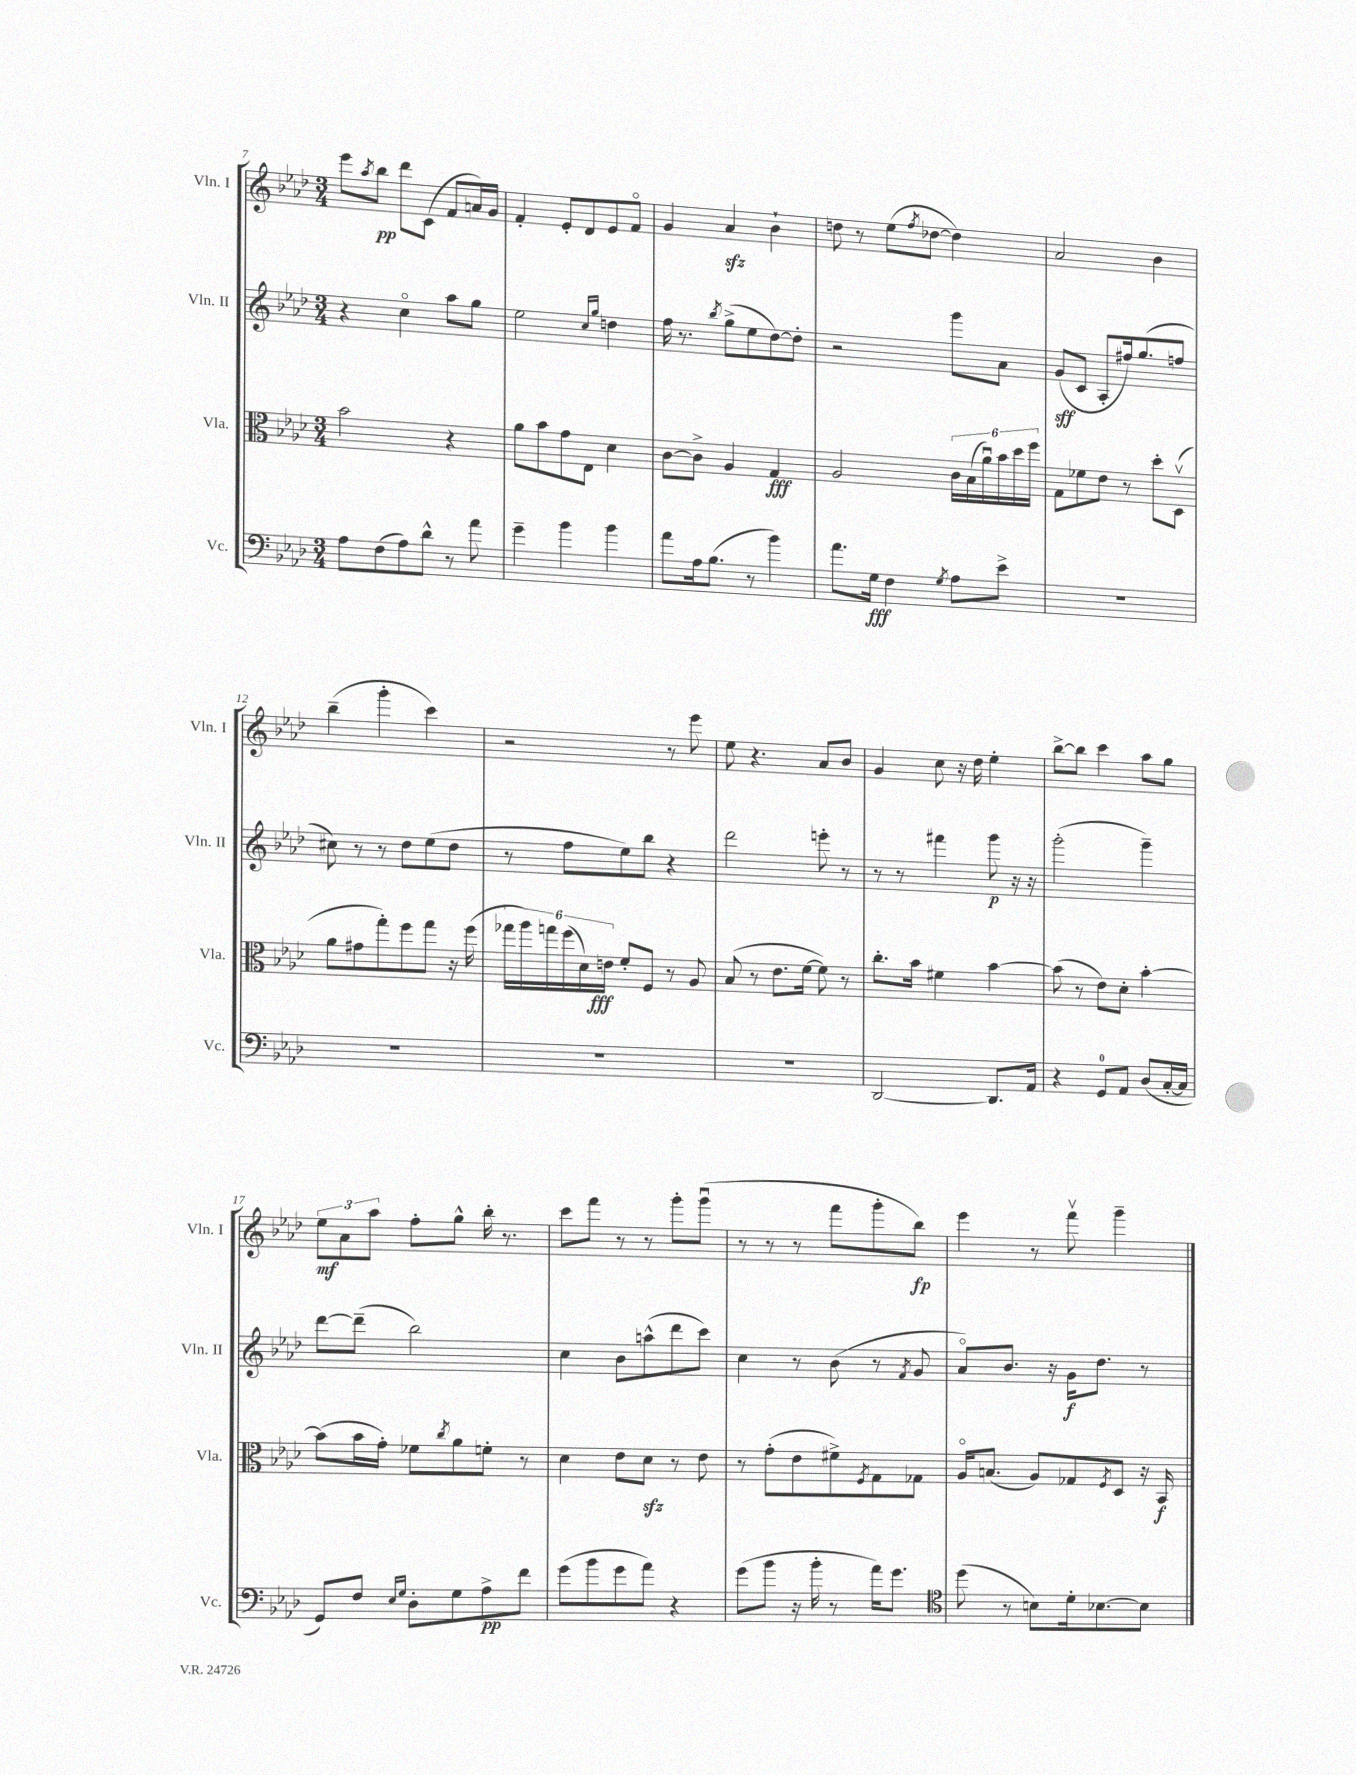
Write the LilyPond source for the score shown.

<<
\new StaffGroup <<
\new Staff = "s0" \with { instrumentName = "Vln. I" shortInstrumentName = "Vln. I" } {
    \clef treble \key aes \major \numericTimeSignature \time 3/4
    ees'''8 \acciaccatura { aes''8 } bes''8\pp des'''8 c'8( f'8 a'16) g'16 |
    f'4-. ees'8-. des'8 ees'8 f'8\flageolet |
    g'4 aes'4\sfz bes'4-! |
    d''8 r8 ees''8( \acciaccatura { f''8 } des''8~ des''4) |
    aes'2 bes'4 |
    bes''4--( g'''4-. c'''4) |
    r2 r8 ees'''8 |
    ees''8 r4. aes'8 bes'8 |
    g'4 c''8 r16 des''16 ees''4-. |
    bes''8~-> bes''8 c'''4 aes''8 g''8 |
    \tuplet 3/2 { ees''8\mf aes'8 aes''8 } f''8-. g''8-^ bes''16-. r8. |
    c'''8 f'''8 r8 r8 g'''8-. g'''8\downbow( |
    r8 r8 r8 f'''8 g'''8-. bes''8\fp) |
    ees'''4 r8 f'''8\upbow g'''4-- \bar "|." |
}
\new Staff = "s1" \with { instrumentName = "Vln. II" shortInstrumentName = "Vln. II" } {
    \clef treble \key aes \major \numericTimeSignature \time 3/4
    r4 c''4\flageolet aes''8 g''8 |
    ees''2 \grace { c''16 g''16 } d''4 |
    f''16 r8. \acciaccatura { bes''8 } g''8->( ees''8 des''8~) des''8-. |
    r2 g'''8 aes'8 |
    g'8\sff( c'8 aes8-. fis''16) g''8.( f''8 |
    cis''8) r8 r8 des''8 ees''8( des''8 |
    r8 f''8 ees''8) bes''8 r4 |
    des'''2 e'''8-. r8 |
    r8 r8 fis'''4 g'''8\p r16 r16 |
    g'''2-.( g'''4--) |
    des'''8~ des'''8--( bes''2) |
    c''4 bes'8 a''8-^( des'''8 c'''8) |
    c''4 r8 bes'8( r8 \acciaccatura { f'8 } g'8 |
    aes'8\flageolet) bes'8. r16 g'16\f des''8. r8 \bar "|." |
}
\new Staff = "s2" \with { instrumentName = "Vla." shortInstrumentName = "Vla." } {
    \clef alto \key aes \major \numericTimeSignature \time 3/4
    bes'2 r4 |
    aes'8 bes'8 g'8 ees8 des'4 |
    c'8~ c'8-> aes4 g4\fff |
    aes2 \tuplet 6/4 { c'16 bes16( aes'16\downbow) bes'16 des''16 f''16 } |
    g8 fes'8 ees'8 r8 des''8-. des8\upbow( |
    aes'8 gis'8 g''8-.) f''8 g''8 r16 f''16( |
    \tuplet 6/4 { ges''16 aes''16) g''16 f''16( des'16) e'16\fff } f'8-. f8 r8 aes8 |
    bes8( r8 ees'8. f'16~ f'8) r8 |
    c''8.-. bes'16 fis'4 bes'4~ |
    bes'8( r8 ees'8) des'8-. bes'4~-. |
    bes'8( bes'16 g'16-.) fes'8 \acciaccatura { c''8 } aes'8 f'8-. r8 |
    des'4 ees'8 des'8\sfz r8 ees'8 |
    r8 g'8-.( ees'8 fis'8->) \acciaccatura { f8 } g8 ges8 |
    aes16\flageolet b8.( aes8) ges8 \acciaccatura { f8 } des8 r16 bes,16\f \bar "|." |
}
\new Staff = "s3" \with { instrumentName = "Vc." shortInstrumentName = "Vc." } {
    \clef bass \key aes \major \numericTimeSignature \time 3/4
    aes8 f8( aes8) des'8-^ r8 aes'8 |
    g'4-- bes'4 bes'4 |
    aes'8 aes16 bes8.( r8 bes'4) |
    aes'8. g16\fff f4 \acciaccatura { g8 } aes8 ees'8-> |
    R2. |
    R2. |
    R2. |
    R2. |
    des,2~ des,8. aes,16 |
    r4 g,8-0 aes,8 des8( c16~-. c16 |
    g,8) f8 \grace { ees16 g16 } des8-. g8 aes8->\pp f'8 |
    g'8( bes'8 g'8 aes'8) r4 |
    g'8( bes'8 r16 bes'16-. r8 aes'16) g'8. |
    \clef tenor des''8( r8 b8) des'16-. bes8.~ bes8 \bar "|." |
}
>>
>>
\layout { \context { \Score currentBarNumber = #7 } }
